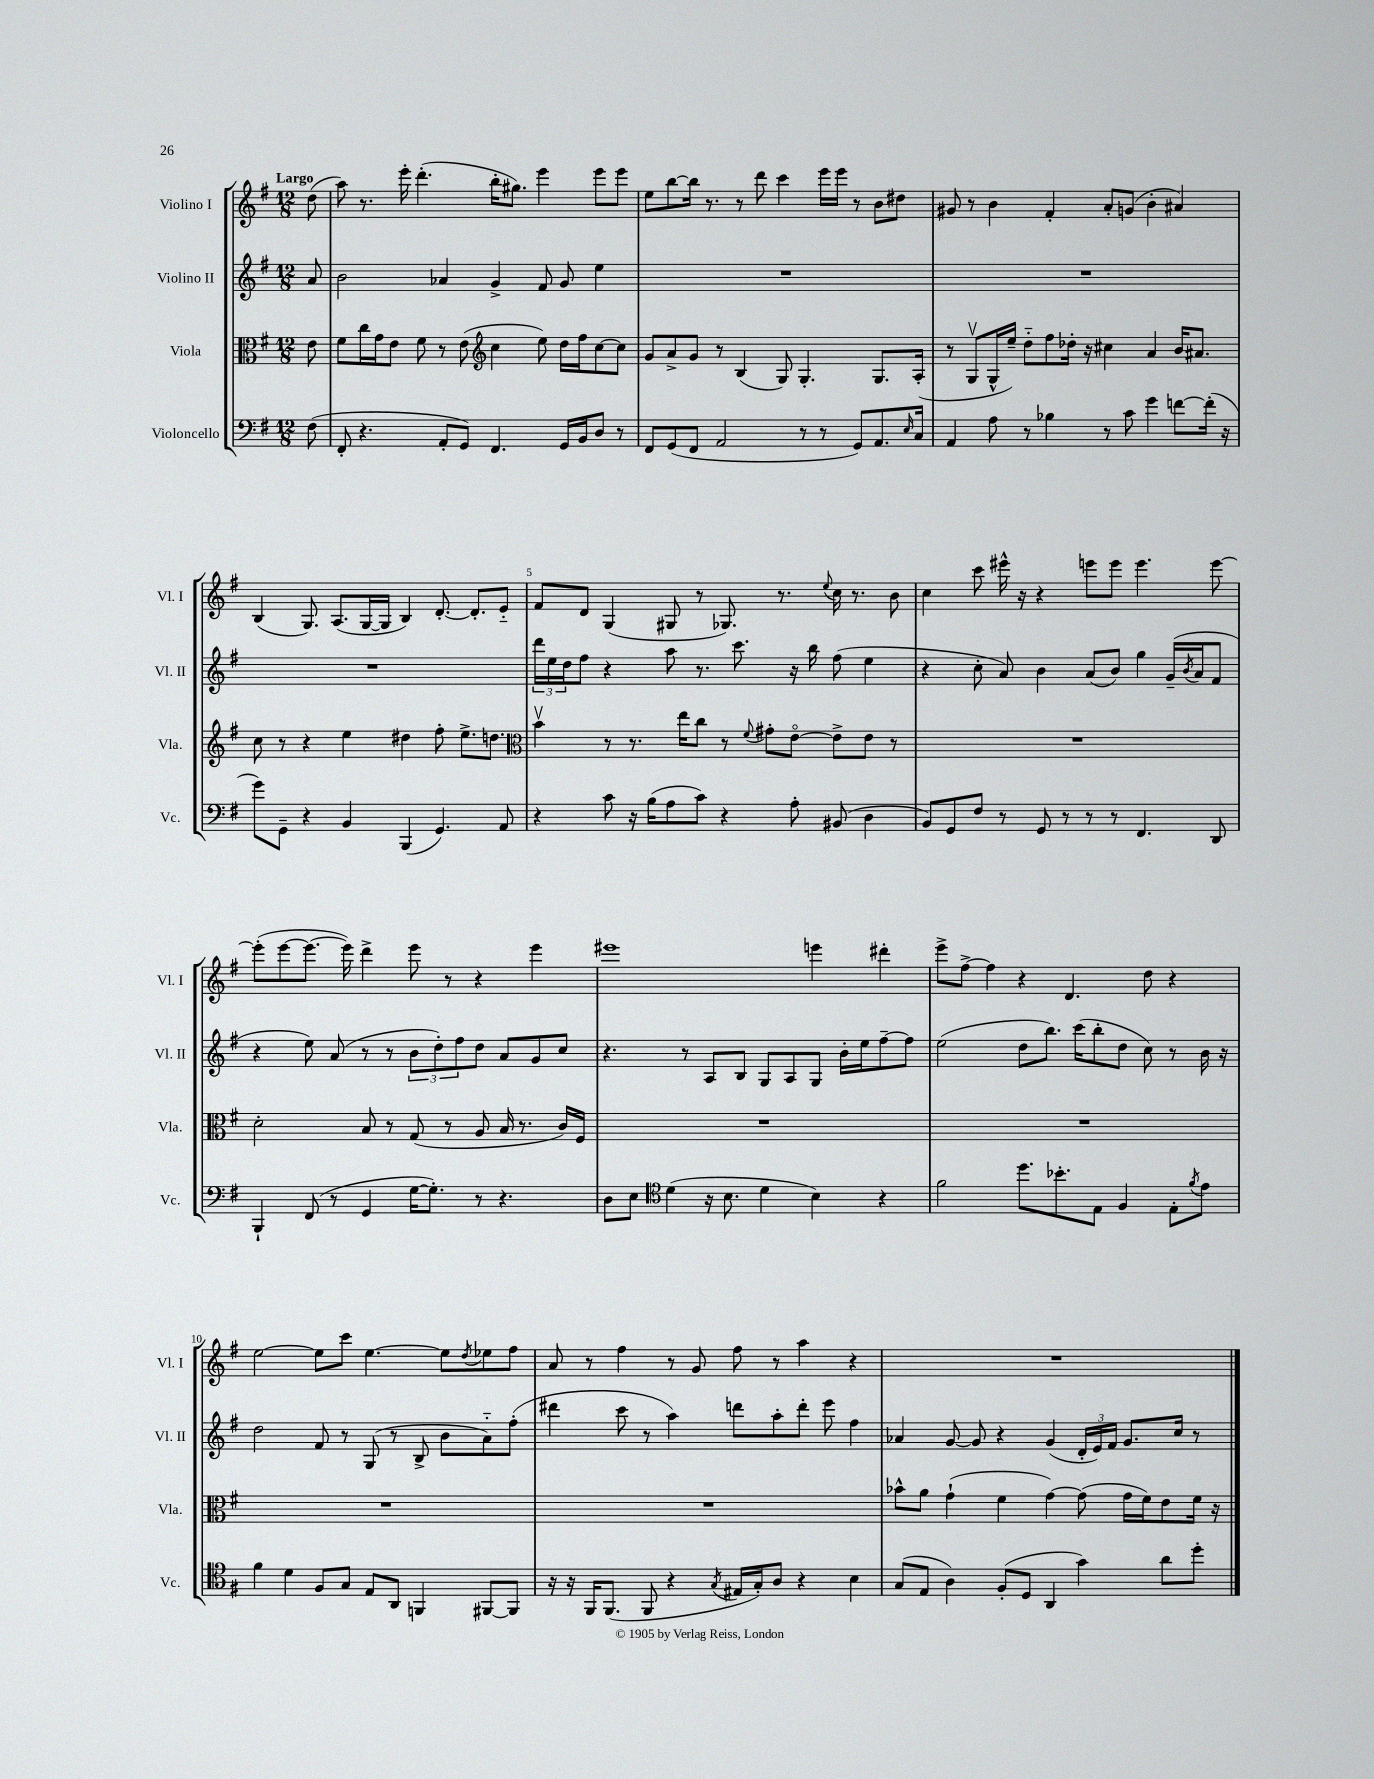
<<
\new StaffGroup <<
\new Staff = "s0" \with { instrumentName = "Violino I" shortInstrumentName = "Vl. I" } {
    \clef treble \key g \major \numericTimeSignature \time 12/8 \partial 8 \tempo "Largo"
    d''8( |
    a''8) r8. e'''16-. d'''4.-.( b''16-. gis''8.) e'''4 e'''8 e'''8 |
    e''8 b''8~ b''16 r8. r8 d'''8 c'''4 e'''16 e'''16 r8 b'8 dis''8 |
    gis'8 r8 b'4 fis'4-. a'8-. g'8( b'4-. ais'4) |
    b4( g8.) a8.( g16~ g16 b4) d'8.~-. d'8.-. e'8-_ |
    fis'8 d'8 g4( gis8 r8 ges8.) r8. \appoggiatura { e''8 } c''16 r8. b'8 |
    c''4 c'''8 eis'''16-^ r16 r4 e'''8 e'''8 e'''4. e'''8~ |
    e'''8-.( e'''8~ e'''8.~ e'''16) d'''4-> e'''8 r8 r4 e'''4 |
    eis'''1 e'''4 dis'''4-. |
    e'''8-> fis''8~-> fis''4 r4 d'4. d''8 r4 |
    e''2~ e''8 c'''8 e''4.~ e''8 \acciaccatura { d''8 } ees''8 fis''8 |
    a'8 r8 fis''4 r8 g'8 fis''8 r8 a''4 r4 |
    R1. \bar "|." |
}
\new Staff = "s1" \with { instrumentName = "Violino II" shortInstrumentName = "Vl. II" } {
    \clef treble \key g \major \numericTimeSignature \time 12/8 \partial 8
    a'8 |
    b'2 aes'4 g'4-> fis'8 g'8 e''4 |
    R1. |
    R1. |
    R1. |
    \tuplet 3/2 { d'''16 e''16 d''16 } fis''8 r4 a''8 r8. c'''8. r16 b''16 fis''8( e''4 |
    r4 c''8-. a'8) b'4 a'8( b'8) g''4 g'16--( \acciaccatura { b'8 } a'16 fis'8 |
    r4 e''8) a'8( r8 r8 \tuplet 3/2 { b'8 d''8-.) fis''8 } d''8 a'8 g'8 c''8 |
    r4. r8 a8 b8 g8 a8 g8 b'16-. e''16 fis''8~-- fis''8 |
    e''2( d''8 b''8.) c'''16( b''8-. d''8 c''8) r8 b'16 r16 |
    d''2 fis'8 r8 g8( r8 b8-> b'8 a'8-_) fis''8-.( |
    dis'''4 c'''8 r8 a''4) d'''8 a''8-. d'''8-. e'''8 fis''4 |
    aes'4 g'8~ g'8 r4 g'4( \tuplet 3/2 { d'16-. e'16) fis'16 } g'8. c''16 r8 \bar "|." |
}
\new Staff = "s2" \with { instrumentName = "Viola" shortInstrumentName = "Vla." } {
    \clef alto \key g \major \numericTimeSignature \time 12/8 \partial 8
    e'8 |
    fis'8 c''16 g'16 e'8 fis'8 r8 e'8( \clef treble c''4 e''8) d''16 fis''16 c''8~ c''8 |
    g'8 a'8-> g'8 r8 b4( g8) g4.-. g8. a16-.( |
    r8 g8\upbow g16-^ e''16--) d''8-_ fis''8 des''16-. r16 cis''4 a'4 b'16 ais'8. |
    c''8 r8 r4 e''4 dis''4 fis''8-. e''8.-> d''8. |
    \clef alto b'4\upbow r8 r8. e''16 c''8 r8 \appoggiatura { fis'8 } gis'8-. e'8~\flageolet e'8-> e'8 r8 |
    R1. |
    d'2-. b8 r8 g8( r8 a8 b16 r8. c'16) fis16 |
    R1. |
    R1. |
    R1. |
    R1. |
    bes'8-^ a'8 g'4-!( fis'4 g'4~) g'8( g'16 fis'16) e'8 fis'16 r16 \bar "|." |
}
\new Staff = "s3" \with { instrumentName = "Violoncello" shortInstrumentName = "Vc." } {
    \clef bass \key g \major \numericTimeSignature \time 12/8 \partial 8
    fis8( |
    fis,8-. r4. a,8-. g,8) fis,4. g,16 b,16 d8 r8 |
    fis,8 g,8( fis,8 a,2 r8 r8 g,8) a,8. \grace { e16 } c16 |
    a,4 a8 r8 bes4 r8 c'8 g'4 f'8~ f'16-.( r16 |
    g'8) g,8-- r4 b,4 b,,4( g,4.) a,8 |
    r4 c'8 r16 b16( a8 c'8) r4 a8-. bis,8( d4 |
    b,8) g,8 fis8 r8 g,8 r8 r8 r8 fis,4. d,8 |
    b,,4-! fis,8( r8 g,4 g16~ g8.-.) r8 r4. |
    d8 e8 \clef tenor d'4( r16 b8. d'4 b4) r4 |
    fis'2 d''8. bes'8.-. e8 fis4 e8-. \acciaccatura { fis'8 } e'8 |
    fis'4 d'4 fis8 g8 e8 a,8 f,4 fis,8~ fis,8 |
    r16 r16 fis,16 fis,8.( fis,8 r4 \acciaccatura { g8 } eis16 g16-.) a8 r4 b4 |
    g8( e8 a4) fis8-.( d8 a,4 g'4) a'8 d''8-. \bar "|." |
}
>>
>>
\layout { \context { \Score \override BarNumber.break-visibility = ##(#f #t #t) barNumberVisibility = #(every-nth-bar-number-visible 5) } }
